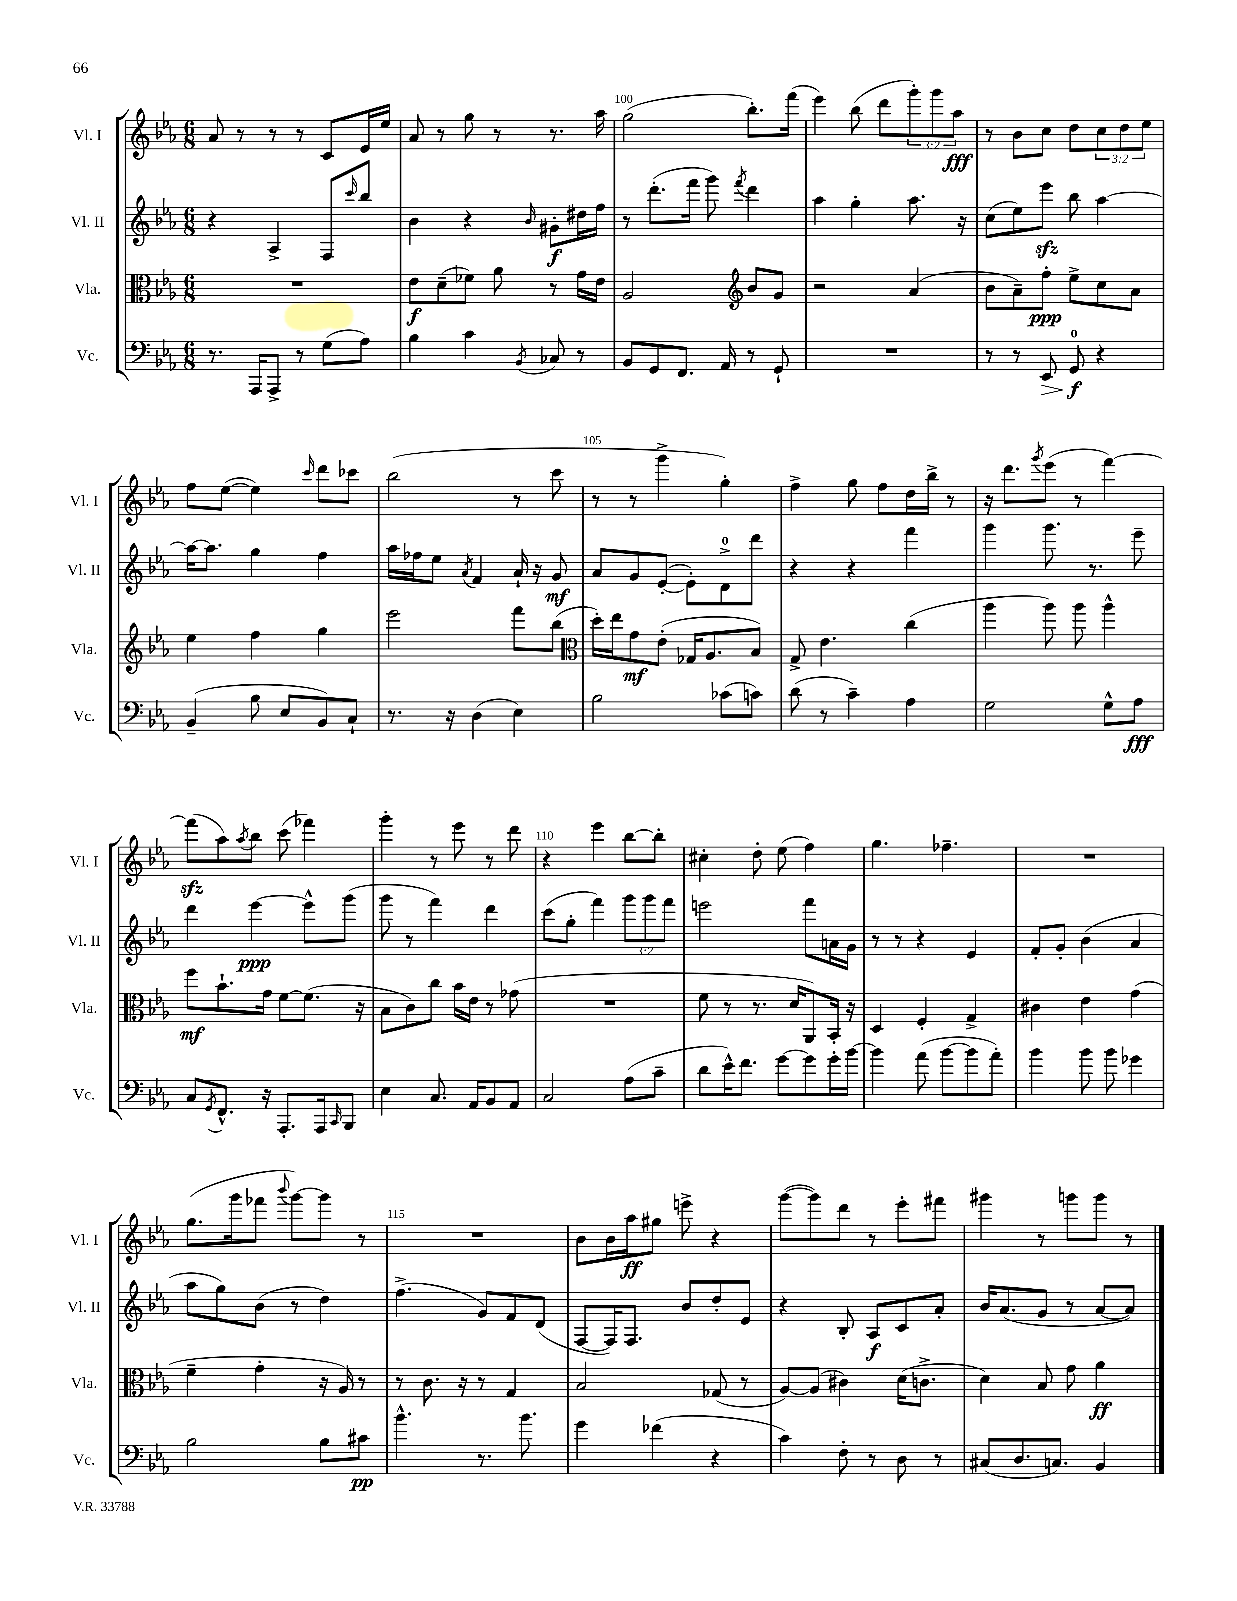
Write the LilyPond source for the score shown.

<<
\new StaffGroup <<
\new Staff = "s0" \with { instrumentName = "Vl. I" shortInstrumentName = "Vl. I" } {
    \clef treble \key ees \major \numericTimeSignature \time 6/8 \override Staff.TupletNumber.text = #tuplet-number::calc-fraction-text
    aes'8 r8 r8 r8 c'8 ees'16 ees''16 |
    aes'8 r8 g''8 r8 r8. aes''16 |
    g''2( bes''8.-.) f'''16( |
    ees'''4) bes''8( d'''8 \tuplet 3/2 { g'''8-.) g'''8 aes''8\fff } |
    r8 bes'8 c''8 d''8 \tuplet 3/2 { c''8 d''8 ees''8 } |
    f''8 ees''8~( ees''4) \grace { c'''16 } d'''8 ces'''8 |
    bes''2( r8 c'''8 |
    r8 r8 g'''4-> g''4-.) |
    f''4-> g''8 f''8 d''16 bes''16-> r8 |
    r16 d'''8. \acciaccatura { g'''8 } ees'''8( r8 f'''4~) |
    f'''8\sfz( aes''8) \acciaccatura { aes''8 } bes''8 c'''8( fes'''4) |
    g'''4-. r8 ees'''8 r8 d'''8 |
    r4 ees'''4 bes''8~ bes''8-. |
    cis''4-. d''8-. ees''8( f''4) |
    g''4. fes''4.-- |
    R2. |
    g''8.( g'''16 fes'''8 \appoggiatura { bes'''8 } g'''8~) g'''8 r8 |
    R2. |
    bes'8 bes'16 aes''16\ff gis''8 e'''8-> r4 |
    g'''8~( g'''8) d'''8 r8 ees'''8-. fis'''8 |
    gis'''4 r8 g'''8 g'''8 r8 \bar "|." |
}
\new Staff = "s1" \with { instrumentName = "Vl. II" shortInstrumentName = "Vl. II" } {
    \clef treble \key ees \major \numericTimeSignature \time 6/8 \override Staff.TupletNumber.text = #tuplet-number::calc-fraction-text
    r4 aes4-> f8 \grace { c'''16 } bes''8 |
    bes'4 r4 \grace { bes'16 } gis'8-.\f dis''16 f''16 |
    r8 d'''8.-.( f'''16 g'''8) \acciaccatura { f'''8 } d'''4 |
    aes''4 g''4-. aes''8. r16 |
    c''8( ees''8) ees'''8\sfz bes''8 aes''4~ |
    aes''16~ aes''8. g''4 f''4 |
    aes''16 fes''16 ees''8 \acciaccatura { aes'8 } f'4 aes'16-! r16 g'8\mf |
    aes'8 g'8 ees'8~-.( ees'8-.) d'8-0-> d'''8 |
    r4 r4 f'''4 |
    g'''4 g'''8. r8. ees'''8-- |
    d'''4 ees'''4~\ppp ees'''8-^ g'''8( |
    g'''8 r8 f'''4) d'''4 |
    c'''8( g''8-. f'''4) \tuplet 3/2 { g'''8 g'''8 f'''8 } |
    e'''2 f'''8 a'16 g'16 |
    r8 r8 r4 ees'4 |
    f'8-. g'8-. bes'4( aes'4 |
    aes''8 g''8) bes'8( r8 d''4) |
    f''4.->( g'8) f'8 d'8( |
    f8~ f16) f8. bes'8 d''8-. ees'8 |
    r4 bes8-. aes8\f c'8 aes'8-. |
    bes'16 aes'8.( g'8 r8 aes'8~ aes'8) \bar "|." |
}
\new Staff = "s2" \with { instrumentName = "Vla." shortInstrumentName = "Vla." } {
    \clef alto \key ees \major \numericTimeSignature \time 6/8
    R2. |
    ees'8\f d'8--( fes'8) aes'8 r8 g'16 ees'16 |
    aes2 \clef treble bes'8 g'8 |
    r2 aes'4( |
    bes'8 aes'8--) f''8-.\ppp ees''8-> c''8 aes'8 |
    ees''4 f''4 g''4 |
    ees'''2 f'''8 bes''8( |
    \clef alto d''16-.) ees''16 g'8\mf ees'8-.( ges16 aes8. bes8) |
    g8-> ees'4. c''4( |
    aes''4 aes''8) aes''8 aes''4-^ |
    f''8\mf bes'8.-! g'16 f'8~ f'8.( r16 |
    bes8 c'8) c''8 bes'16 ees'16 r8 ges'8( |
    R2. |
    f'8 r8 r8. d'16 aes,8) bes,16-. r16 |
    d4 f4-. g4-> |
    cis'4 ees'4 g'4( |
    f'4-- g'4-. r16 aes16) r8 |
    r8 c'8. r16 r8 g4 |
    bes2 ges8( r8 |
    aes8~) aes8( cis'4) d'16( c'8.-> |
    d'4) bes8 g'8 aes'4\ff \bar "|." |
}
\new Staff = "s3" \with { instrumentName = "Vc." shortInstrumentName = "Vc." } {
    \clef bass \key ees \major \numericTimeSignature \time 6/8
    r8. aes,,16 aes,,8-> r8 g8( aes8) |
    bes4 c'4 \acciaccatura { bes,8 } ces8 r8 |
    bes,8 g,8 f,8. aes,16 r8 g,8-! |
    R2. |
    r8 r8 ees,8\> g,8-0\f\! r4 |
    bes,4--( bes8 ees8 bes,8) c8-! |
    r8. r16 d4( ees4) |
    bes2 ces'8( c'8) |
    d'8( r8 c'4--) aes4 |
    g2 g8-^ aes8\fff |
    c8 \acciaccatura { g,8 } f,8.-^ r16 aes,,8.-. aes,,16 \grace { c,16 } bes,,8 |
    ees4 c8. aes,16 bes,8 aes,8 |
    c2 aes8( c'8-- |
    d'8 ees'16-^) f'8. g'8~ g'8 g'16-. bes'16~ |
    bes'4 aes'8( bes'8~ bes'8 aes'8-.) |
    bes'4 bes'8 bes'8 ges'4 |
    bes2 bes8 cis'8\pp |
    bes'4.-^ r8. bes'8. |
    g'4 fes'4( r4 |
    c'4) f8-. r8 d8 r8 |
    cis8( d8. c8.) bes,4 \bar "|." |
}
>>
>>
\layout { \context { \Score currentBarNumber = #98 \override BarNumber.break-visibility = ##(#f #t #t) barNumberVisibility = #(every-nth-bar-number-visible 5) } }
